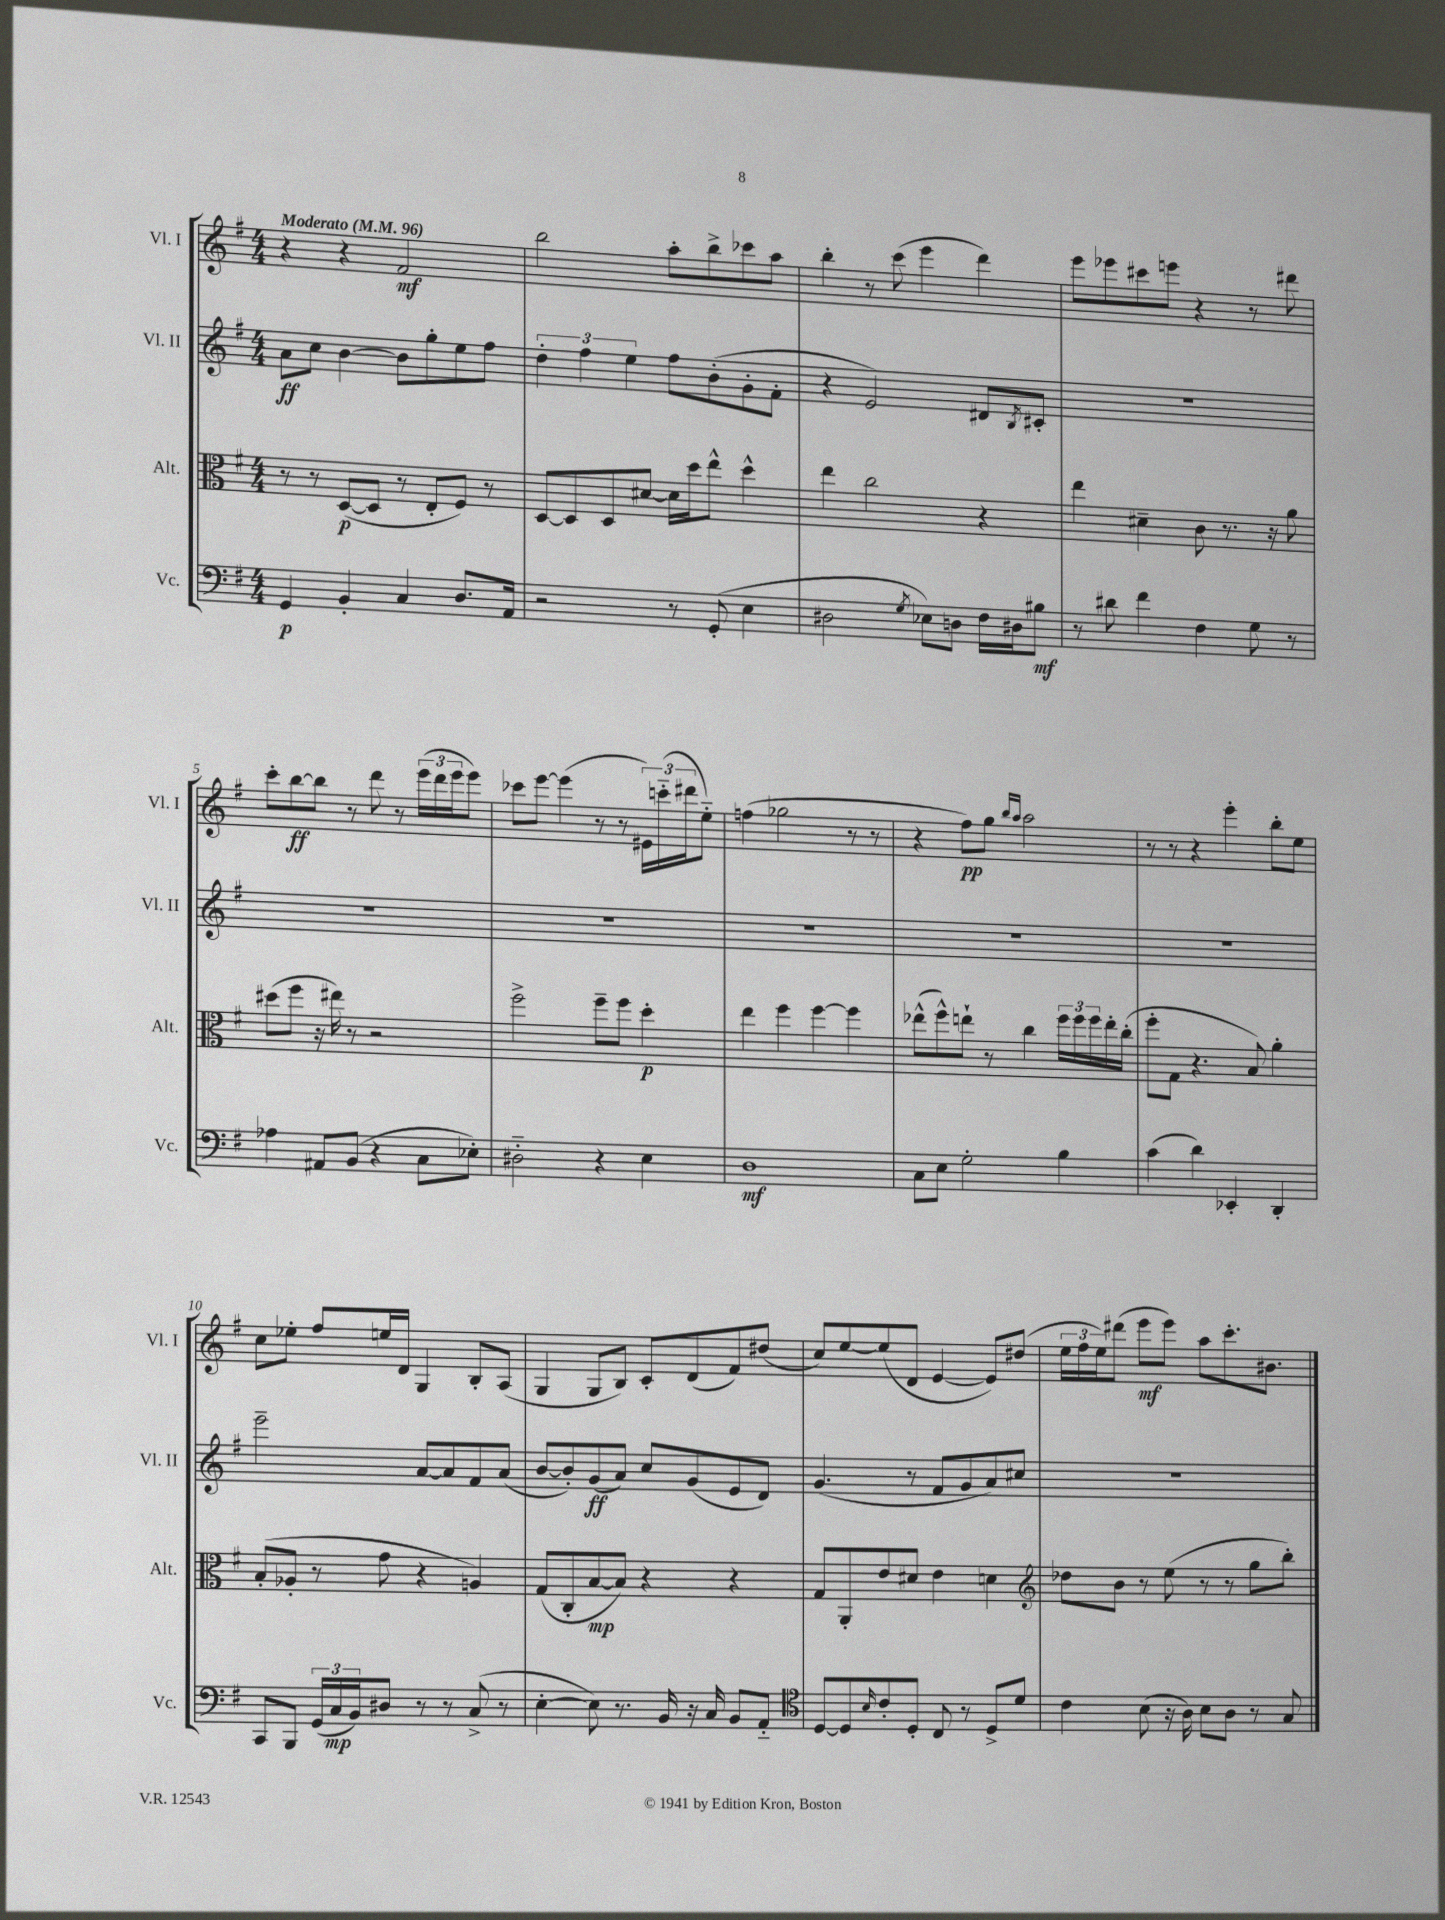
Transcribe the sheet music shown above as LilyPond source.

<<
\new StaffGroup <<
\new Staff = "s0" \with { instrumentName = "Vl. I" shortInstrumentName = "Vl. I" } {
    \clef treble \key g \major \numericTimeSignature \time 4/4 \tempo "Moderato" 4 = 96
    r4 r4 fis'2\mf |
    b''2 a''8-. b''8-> ces'''8 a''8 |
    b''4-. r8 c'''8( e'''4 d'''4) |
    e'''8 ees'''8 cis'''8 e'''8 r4 r8 dis'''8 |
    c'''8-. b''8~\ff b''8 r8 d'''8 r8 \tuplet 3/2 { e'''16( d'''16 e'''16 } e'''8) |
    ces'''8 e'''8~ e'''4( r8 r8 \tuplet 3/2 { eis'16) c'''16-_( dis'''16 } e''8-_) |
    f''4( ges''2 r8 r8 |
    r4 fis''8\pp) g''8 \grace { b''16 a''16 } a''2 |
    r8 r8 r4 e'''4-. b''8-. e''8 |
    c''8 ees''8-. fis''8 e''16 d'16 g4 b8-. a8( |
    g4 g8 b8) c'8-. d'8( fis'8) dis''8( |
    c''8) e''8~ e''8( d'8 e'4~ e'8) dis''8( |
    \tuplet 3/2 { e''16 fis''16 e''16) } dis'''8( e'''8\mf e'''8) a''8 c'''8.-. bis'8. \bar "|." |
}
\new Staff = "s1" \with { instrumentName = "Vl. II" shortInstrumentName = "Vl. II" } {
    \clef treble \key g \major \numericTimeSignature \time 4/4
    a'8\ff c''8 b'4~ b'8 g''8-. e''8 fis''8 |
    \tuplet 3/2 { d''4-. fis''4 e''4 } fis''8 b'8-.( g'8-. fis'8-. |
    r4 e'2) dis'8 \acciaccatura { b8 } cis'8-. |
    R1 |
    R1 |
    R1 |
    R1 |
    R1 |
    R1 |
    e'''2-- a'8~ a'8 fis'8 a'8( |
    b'8~ b'8-.) g'8\ff( a'8) c''8 g'8( e'8 d'8) |
    g'4.( r8 fis'8 g'8 a'8) cis''8 |
    r1 \bar "|." |
}
\new Staff = "s2" \with { instrumentName = "Alt." shortInstrumentName = "Alt." } {
    \clef alto \key g \major \numericTimeSignature \time 4/4
    r8 r8 d8~\p( d8 r8 e8-. fis8) r8 |
    d8~ d8 d8 dis'8~ dis'16 d''16 e''8-^ d''4-^ |
    e''4 c''2 r4 |
    e''4 dis'4-- c'8 r8. r16 a'8 |
    dis''8( fis''8 r16 eis''16) r8 r2 |
    fis''2-> fis''8-- fis''8 d''4-.\p |
    e''4 fis''4 fis''4~ fis''4 |
    ees''8-^( fis''8-^) e''8-! r8 c''4 \tuplet 3/2 { fis''16 fis''16 fis''16 } e''16-. c''16-.( |
    fis''8-. g8 r4. b8) a'4-. |
    b8-.( aes8-. r8 g'8 r4 a4) |
    g8( c8-. b8~\mp b8) r4 r4 |
    g8 a,8-. e'8 dis'8 e'4 d'4 |
    \clef treble des''8 b'8 r8 e''8( r8 r8 g''8 b''8-.) \bar "|." |
}
\new Staff = "s3" \with { instrumentName = "Vc." shortInstrumentName = "Vc." } {
    \clef bass \key g \major \numericTimeSignature \time 4/4
    g,4\p b,4-. c4 d8. a,16 |
    r2 r8 g,8-.( e4 |
    dis2 \acciaccatura { g8 } ees8) d8 fis16 dis16 bis8\mf |
    r8 dis'8 fis'4 fis4 g8 r8 |
    aes4 ais,8 b,8( r4 c8 ees8-.) |
    dis2-_ r4 e4 |
    d1\mf |
    c8 e8 g2-. b4 |
    c'4( d'4) ees,4-. d,4-. |
    c,8 b,,8 \tuplet 3/2 { g,16( c16\mp b,16) } dis8 r8 r8 c8->( r8 |
    e4~-. e8) r8. b,16 r16 c16 b,8 a,8-_ |
    \clef tenor d8~ d8 \grace { b16 } c'8-. d8-. c8 r8 d8-> d'8 |
    c'4 b8( r16 a16) b8 a8 r8 g8 \bar "|." |
}
>>
>>
